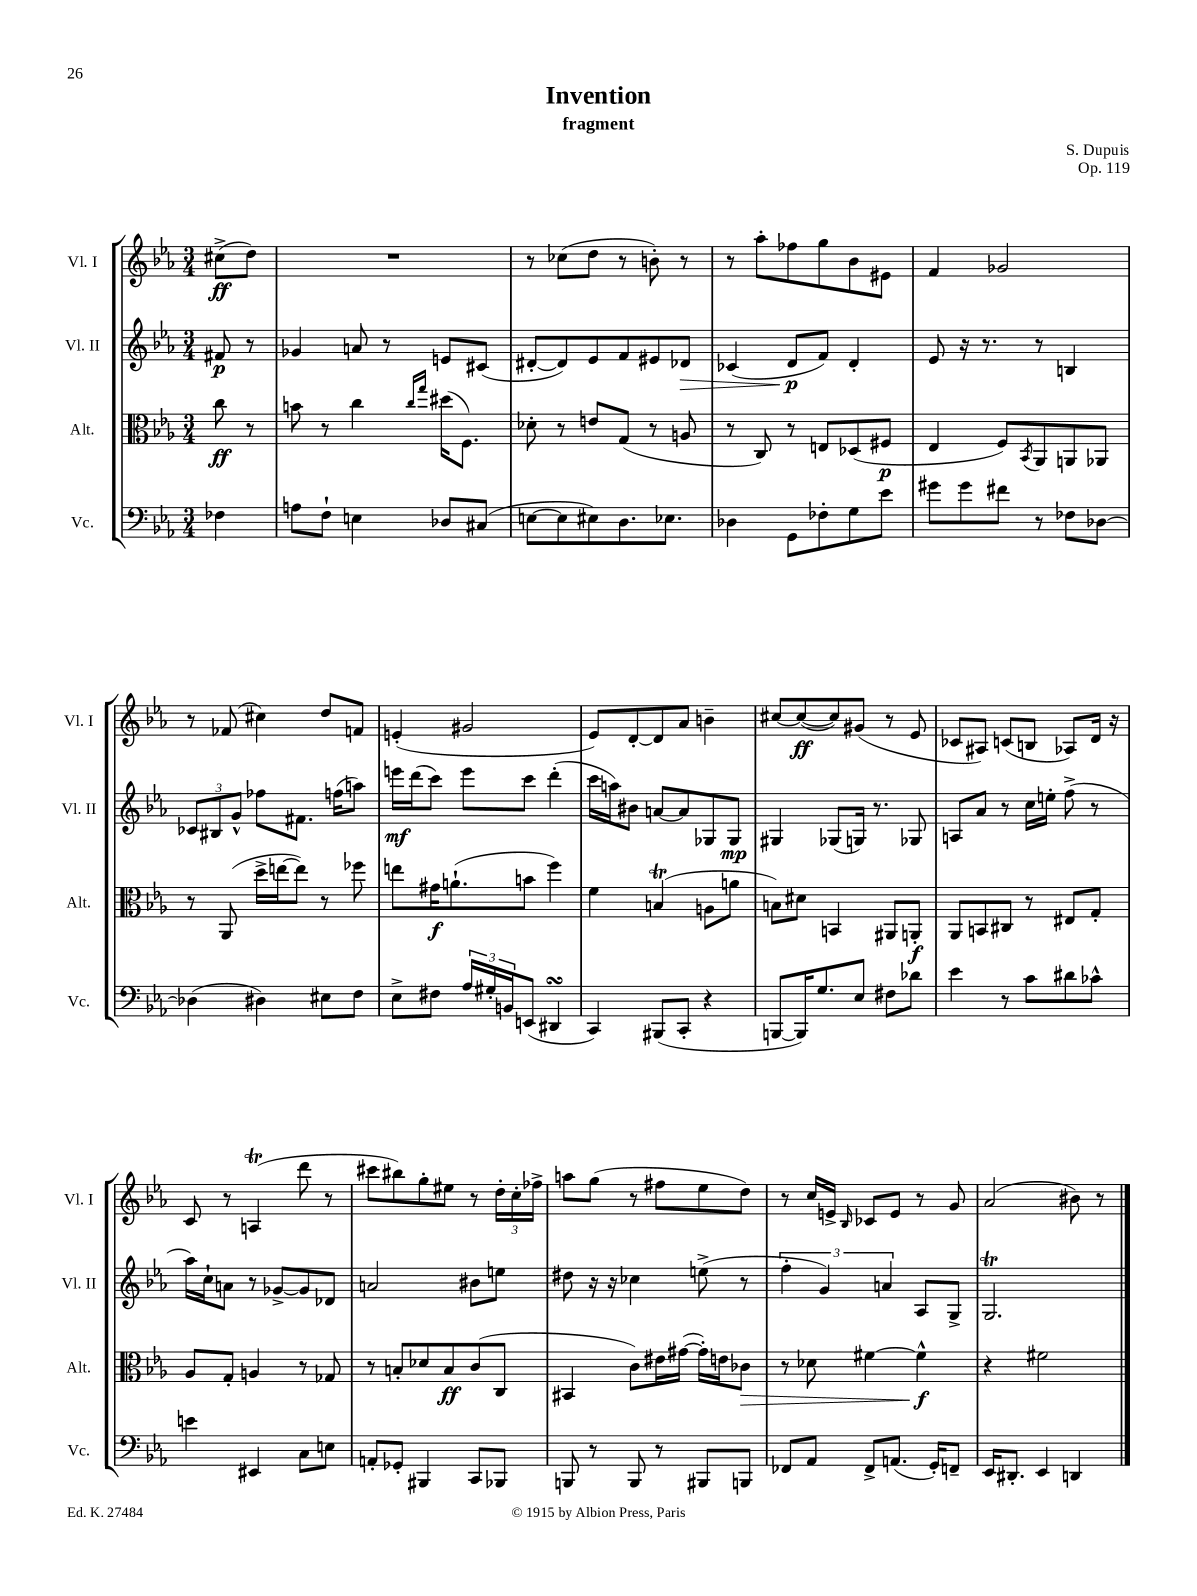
\header { title = "Invention" composer = "S. Dupuis" subtitle = "fragment" opus = "Op. 119" }
<<
\new StaffGroup <<
\new Staff = "s0" \with { instrumentName = "Vl. I" shortInstrumentName = "Vl. I" } {
    \clef treble \key ees \major \numericTimeSignature \time 3/4 \partial 4
    cis''8->\ff( d''8) |
    R2. |
    r8 ces''8( d''8 r8 b'8-.) r8 |
    r8 aes''8-. fes''8 g''8 bes'8 eis'8 |
    f'4 ges'2 |
    r8 fes'8( cis''4) d''8 f'8 |
    e'4-.( gis'2 |
    ees'8) d'8~-. d'8 aes'8 b'4-- |
    cis''8~ cis''8~\ff( cis''8) gis'8( r8 ees'8 |
    ces'8 ais8) c'8( b8 aes8) d'16 r16 |
    c'8 r8 a4\trill( d'''8 r8 |
    cis'''8 bis''8) g''8-. eis''8 r8 \tuplet 3/2 { d''16-. c''16-. fes''16-> } |
    a''8 g''8( r8 fis''8 ees''8 d''8) |
    r8 c''16 e'16-> \grace { bes16 } ces'8 e'8 r8 g'8 |
    aes'2( bis'8) r8 \bar "|." |
}
\new Staff = "s1" \with { instrumentName = "Vl. II" shortInstrumentName = "Vl. II" } {
    \clef treble \key ees \major \numericTimeSignature \time 3/4 \partial 4
    fis'8\p r8 |
    ges'4 a'8 r8 e'8 cis'8( |
    dis'8~-. dis'8) ees'8 f'8 eis'8 des'8\> |
    ces'4( d'8\p\! f'8) d'4-. |
    ees'8 r16 r8. r8 b4 |
    \tuplet 3/2 { ces'8 bis8 g'8-^ } fes''8 fis'8. f''16( a''8) |
    e'''16\mf d'''16( c'''8) e'''8 c'''8 d'''4-.( |
    c'''16 a''16) bis'8 a'8~ a'8 ges8 ges8\mp |
    gis4 ges8( g16) r8. ges8 |
    a8 aes'8 r8 c''16 e''16-. f''8->( r8 |
    aes''16) c''16-! a'8 r8 ges'8~-> ges'8 des'8 |
    a'2 bis'8 e''8 |
    dis''8 r16 r16 ces''4 e''8->( r8 |
    \tuplet 3/2 { f''4-. g'4) a'4 } aes8 g8-> |
    g2.\trill \bar "|." |
}
\new Staff = "s2" \with { instrumentName = "Alt." shortInstrumentName = "Alt." } {
    \clef alto \key ees \major \numericTimeSignature \time 3/4 \partial 4
    c''8\ff r8 |
    b'8 r8 c''4 \grace { c''16 g''16 } dis''16( f8.) |
    des'8-. r8 e'8 g8( r8 a8 |
    r8 c8) r8 e8 des8( fis8\p |
    ees4 f8) \acciaccatura { bes,8 } aes,8 a,8 aes,8 |
    r8 aes,8( d''16-> e''16~ e''8) r8 fes''8 |
    e''8 gis'16\f a'8.-!( b'8 f''4) |
    f'4 b4\trill( a8 a'8 |
    b8) dis'8 b,4 ais,8 a,8-.\f |
    aes,8 b,8 cis8 r8 eis8 g8-. |
    aes8 g8-. a4 r8 ges8 |
    r8 b8-. des'8 b8\ff c'8( c8 |
    bis,4 c'8) eis'16 gis'16~( gis'16-.) e'16 ces'8\> |
    r8 des'8 fis'4~ fis'4-^\f\! |
    r4 fis'2 \bar "|." |
}
\new Staff = "s3" \with { instrumentName = "Vc." shortInstrumentName = "Vc." } {
    \clef bass \key ees \major \numericTimeSignature \time 3/4 \partial 4
    fes4 |
    a8 f8-! e4 des8 cis8( |
    e8~ e8 eis8) d8. ees8. |
    des4 g,8 fes8-. g8 ees'8 |
    gis'8 gis'8 fis'8 r8 fes8 des8~ |
    des4( dis4) eis8 f8 |
    ees8-> fis8 \tuplet 3/2 { aes16 gis16-. b,16 } e,8( dis,4\turn |
    c,4) bis,,8( c,8-. r4 |
    b,,8~ b,,16) g8. ees8 fis8 des'8 |
    ees'4 r8 c'8 dis'8 ces'8-^ |
    e'4 eis,4 c8 e8 |
    a,8-. ges,8-. bis,,4 c,8 bes,,8 |
    b,,8 r8 b,,8 r8 bis,,8 b,,8 |
    fes,8 aes,8 fes,8-> a,8.( g,16-.) f,8-- |
    ees,16 dis,8.-. ees,4 d,4 \bar "|." |
}
>>
>>
\layout { \context { \Score \remove "Bar_number_engraver" } }
